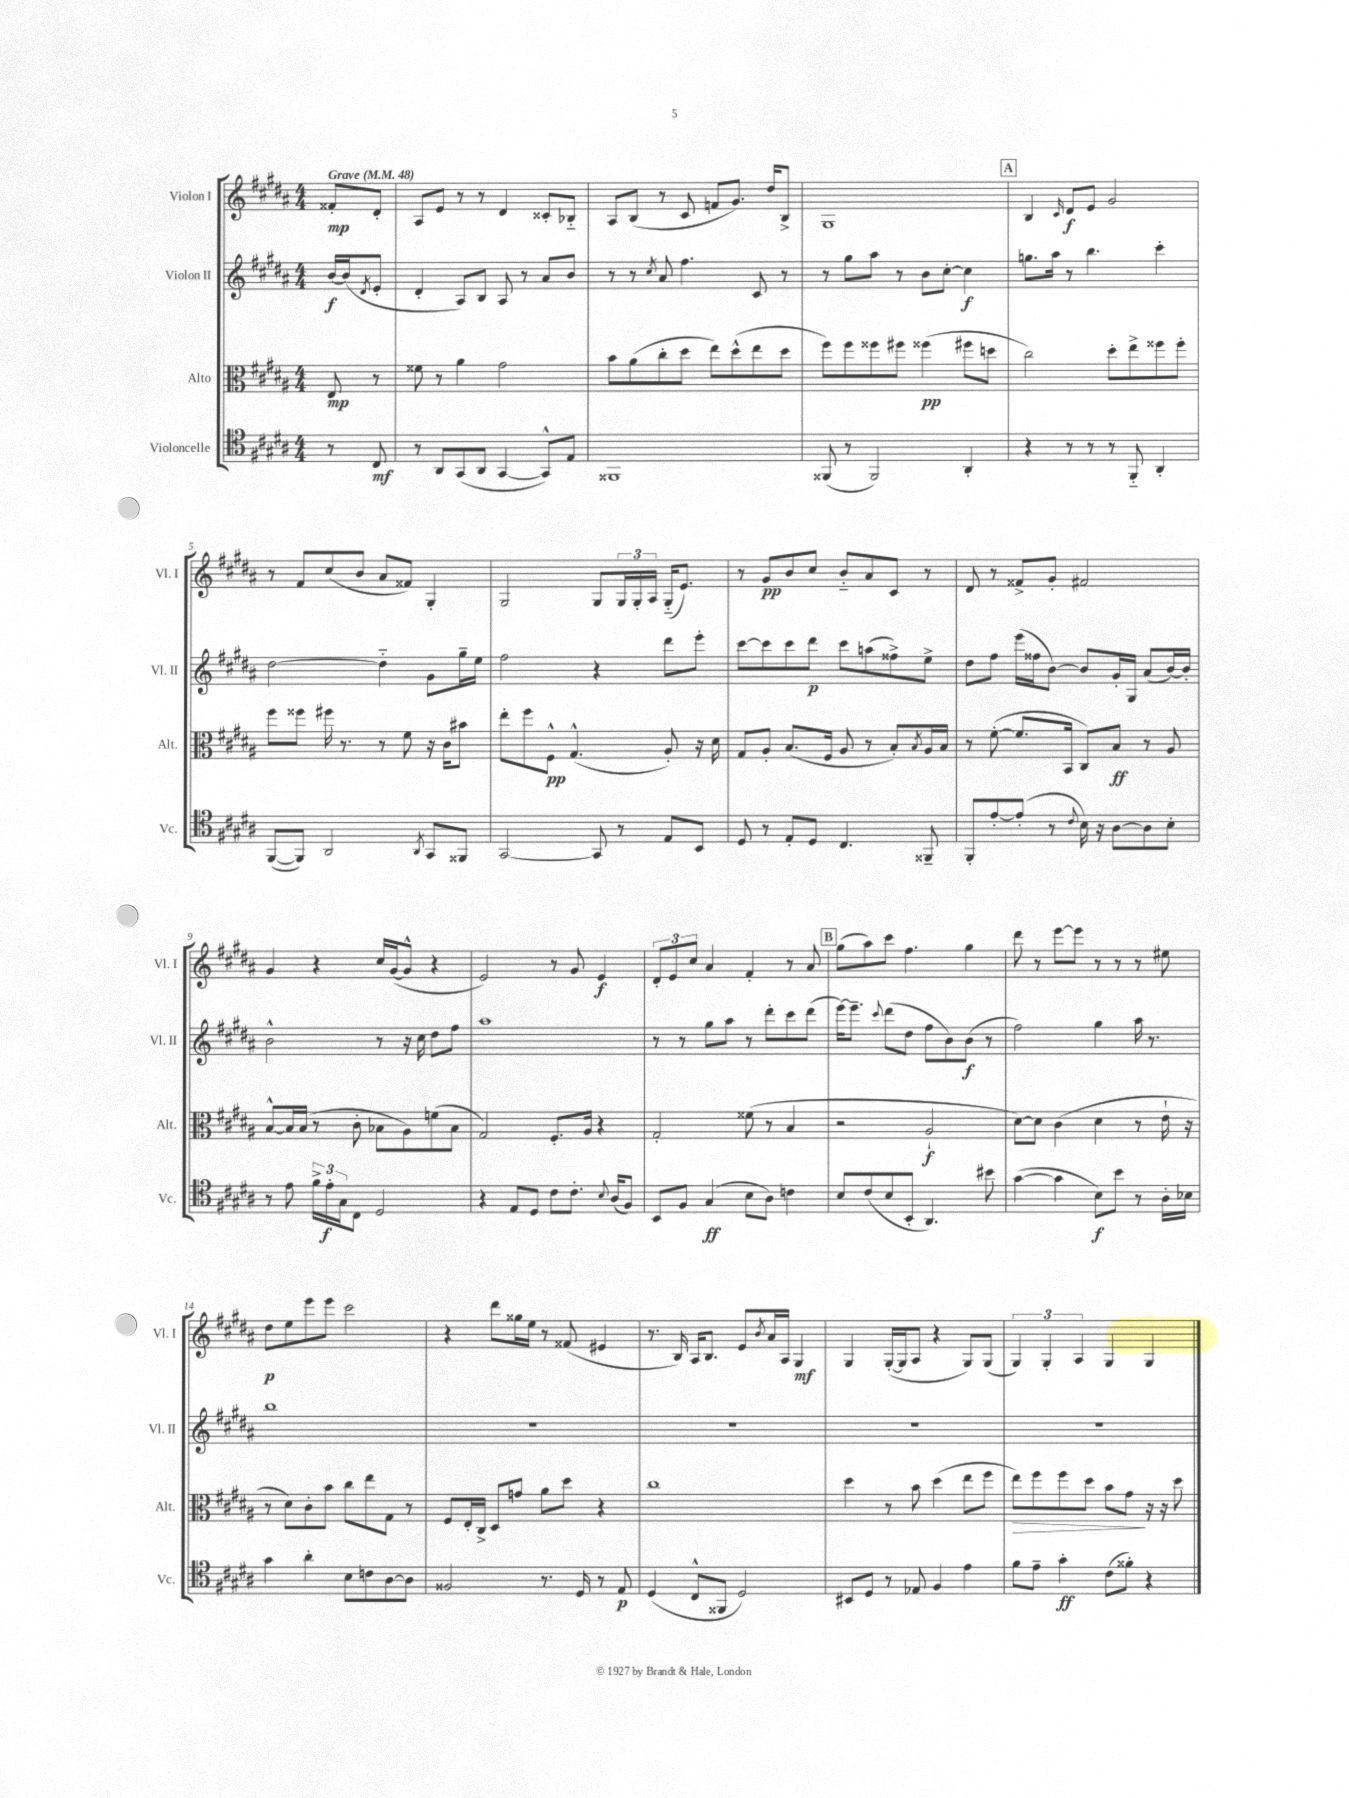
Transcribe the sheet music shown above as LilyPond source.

<<
\new StaffGroup <<
\new Staff = "s0" \with { instrumentName = "Violon I" shortInstrumentName = "Vl. I" } {
    \clef treble \key b \major \numericTimeSignature \time 4/4 \partial 4 \tempo "Grave" 4 = 48
    fisis'8-.\mp dis'8-. |
    ais8 e'8 r8 r8 dis'4 cisis'8-. bes8-_ |
    ais8 b8( r8 cis'8 f'8 gis'8.) dis''16 b8-> |
    gis1 |
    \mark \markup { \box "A" } b4 \grace { cis'16 } dis'8\f e'8 gis'2 |
    r8 fis'8 cis''8( b'8 ais'8 fisis'8) gis4-. |
    gis2 gis8 \tuplet 3/2 { gis16 gis16-. ais16 } gis16-_( e'8.) |
    r8 gis'8\pp b'8 cis''8 b'8-_ ais'8 cis'8 r8 |
    dis'8 r8 fisis'8-> gis'8-. fis'2 |
    gis'4 r4 cis''16 gis'16~( gis'8-^ r4 |
    e'2) r8 gis'8 e'4\f |
    \tuplet 3/2 { dis'8-. e'8 cis''8 } ais'4 fis'4-. r8 ais'8 |
    \mark \markup { \box "B" } gis''8( ais''8) cis'''8 fis''4. gis''4 |
    dis'''8 r8 e'''8~ e'''8 r8 r8 r8 eis''8 |
    dis''8\p e''8 e'''8 e'''8 cis'''2 |
    r4 dis'''8 gisis''16 e''16 r8 fisis'8( eis'4 |
    r8. b16) ais16 b8. e'8 \acciaccatura { b'8 } ais'16 ais16 gis4\mf |
    gis4 gis16~-.( gis16 ais8 r4 gis8) gis8( |
    \tuplet 3/2 { gis4) gis4-. ais4 } gis4 gis4 \bar "|." |
}
\new Staff = "s1" \with { instrumentName = "Violon II" shortInstrumentName = "Vl. II" } {
    \clef treble \key b \major \numericTimeSignature \time 4/4 \partial 4
    b'16~\f b'16( \acciaccatura { dis'8 } e'8-. |
    dis'4-. ais8) b8 ais8 r8 ais'8 b'8 |
    r8 r8 \acciaccatura { cis''8 } ais'8 fis''4. cis'8 r8 |
    r8 gis''8 ais''8 r8 b'8 cis''8~-. cis''4\f |
    \mark \markup { \box "A" } g''8. ais''16 r8 b''4. cis'''4-. |
    dis''2~ dis''4-_ gis'8 gis''16-- e''16 |
    fis''2 r4 dis'''8 e'''8-. |
    cis'''8~ cis'''8 cis'''8 dis'''8\p cis'''8 a''8( fisis''8->) e''8-> |
    dis''8 fis''8 e'''16( fisis''16 b'8~) b'8 gis'16-. gis16 ais'8( b'16~) b'16-. |
    b'2-^ r8 r16 cis''16 dis''8 fis''8 |
    ais''1 |
    r8 r8 gis''8 ais''8 r8 dis'''8-. cis'''8 dis'''8( |
    \mark \markup { \box "B" } e'''16~) e'''8.-- \appoggiatura { cis'''8 } dis'''8( dis''8 fis''8 b'8) b'8\f( r8 |
    fis''2) gis''4 ais''16 r8. |
    b''1 |
    R1 |
    R1 |
    R1 |
    R1 \bar "|." |
}
\new Staff = "s2" \with { instrumentName = "Alto" shortInstrumentName = "Alt." } {
    \clef alto \key b \major \numericTimeSignature \time 4/4 \partial 4
    e8\mp r8 |
    fisis'8 r8 ais'4 gis'2 |
    b'8 ais'8( cis''8-. dis''8 e''8) dis''8-^( e''8 dis''8 |
    fis''8) fis''8 fisis''8 fis''8 fisis''4\pp( fis''8 d''8 |
    \mark \markup { \box "A" } cis''2) dis''8-. e''8-> fisis''8 fisis''8-. |
    fis''8 fisis''8 fis''16 r8. r8 fis'8 r16 cis'16 bis'8 |
    e''8-. fis''8 fis8-^\pp gis4.-^( ais8-.) r16 dis'16 |
    gis8 ais8-. b8.( fis16 ais8 r8 b8-.) \acciaccatura { b8 } ais16 b16 |
    r8 fis'8~-.( fis'8. b,16 cis8) b8\ff r8 ais8 |
    b8~-^ b16 b16( r8 cis'8-. bes8 ais8) f'8( bes8 |
    gis2) fis8.-. ais16 r4 |
    gis2-. fisis'8( r8 b4 |
    \mark \markup { \box "B" } r2 ais2-!\f |
    dis'8~) dis'8 cis'4( dis'4 r8 e'16-! r16 |
    r8 dis'8) cis'8-. b'8 cis''8 e''8 gis8 r8 |
    fis8 e16-. cis16-> dis8 g'8 ais'8 dis''8 r4 |
    cis''1 |
    dis''4 r8 b'8 dis''4( e''8 fis''8 |
    e''8\>) fis''8 fis''8 dis''8 b'8 gis'8\! r16 r16 dis''8 \bar "|." |
}
\new Staff = "s3" \with { instrumentName = "Violoncelle" shortInstrumentName = "Vc." } {
    \clef tenor \key b \major \numericTimeSignature \time 4/4 \partial 4
    r8 cis8\mf |
    r8 ais,8 gis,8( ais,8 gis,4~ gis,8-^) e8 |
    fisis,1 |
    fisis,8( r8 fisis,2) ais,4-. |
    \mark \markup { \box "A" } r4 r8 r8 r8 fis,8-_ ais,4-. |
    fis,8~( fis,8) ais,2 \acciaccatura { ais,8 } gis,8 fisis,8 |
    gis,2~ gis,8 r8 e8 b,8 |
    dis8 r8 e8-. dis8 cis4. fisis,8-- |
    fis,8-. e'8~-. e'8-.( r8 \appoggiatura { cis'8 } b16) r16 ais8~ ais8 b8-. |
    r8 e'8 \tuplet 3/2 { fis'16-> e'16-.\f gis16 } cis8 dis2 |
    r4 e8 dis8 cis'8 cis'8.-. \appoggiatura { b8 } ais16( fis8) |
    b,8 fis8 gis4\ff( b8 ais8) c'4 |
    \mark \markup { \box "B" } b8 cis'8( b8 b,8-. ais,4.) bis'8 |
    gis'4~( gis'4 b8\f) b'8 r8 ais16-. bes16 |
    gis'4 ais'4-. b8 c'8 ais8~ ais8 |
    fisis2 r8. dis16 r8 e8\p |
    dis4( cis8-^ fisis,8 dis2) |
    bis,8 dis8 r8 ees8 fis4 e'4 |
    fis'8 e'8-- gis'4-.\ff cis'8( fisis'8-.) r4 \bar "|." |
}
>>
>>
